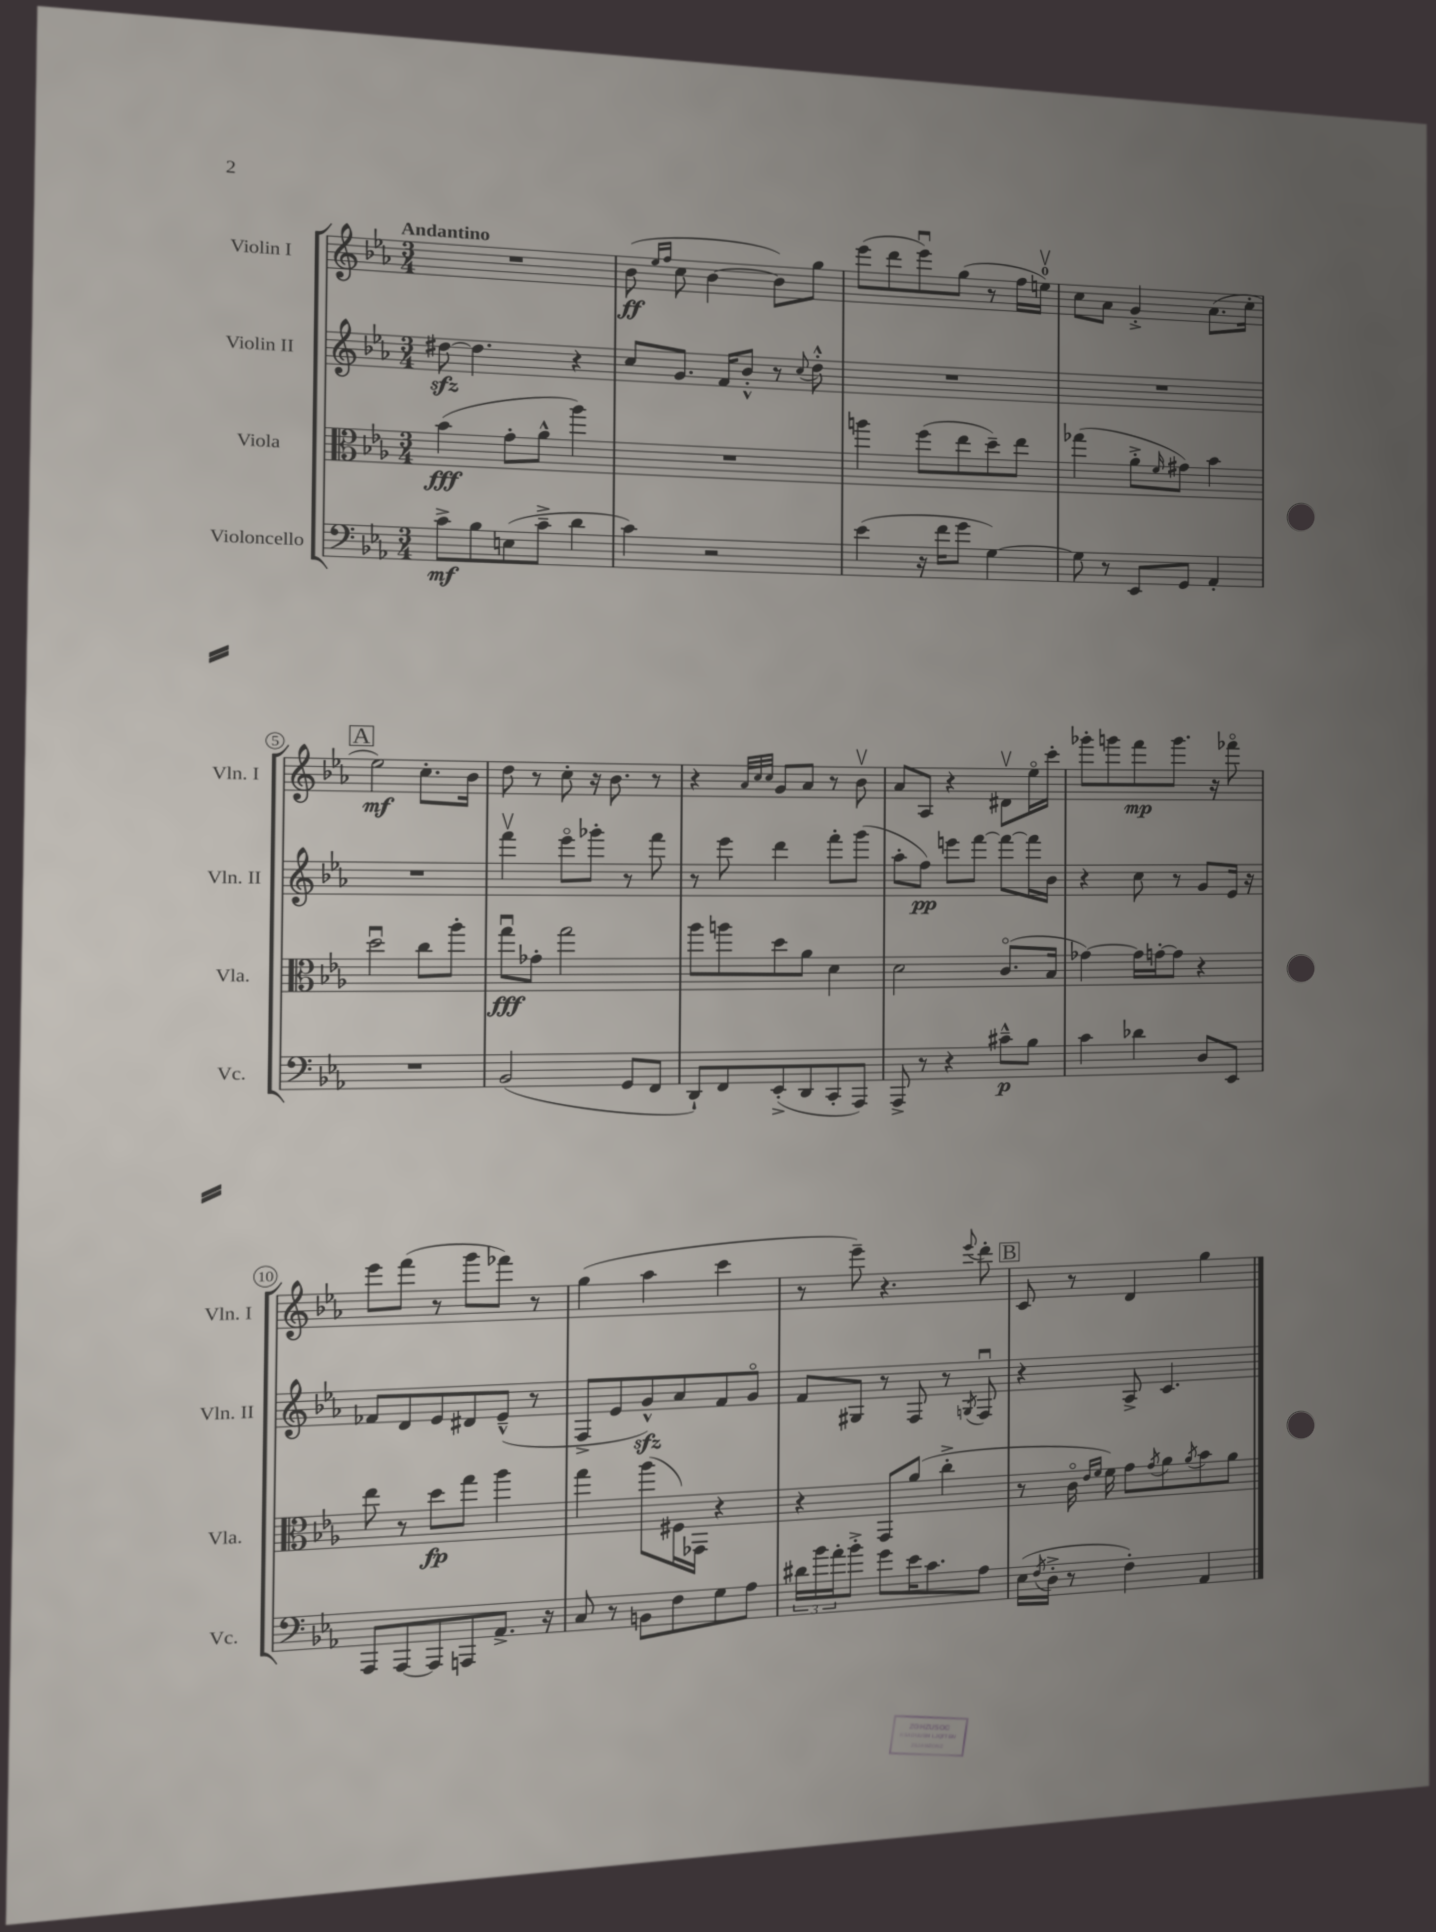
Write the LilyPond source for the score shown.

<<
\new StaffGroup <<
\new Staff = "s0" \with { instrumentName = "Violin I" shortInstrumentName = "Vln. I" } {
    \clef treble \key ees \major \numericTimeSignature \time 3/4 \tempo "Andantino"
    R2. |
    bes'8\ff( \grace { ees''16 f''16 } c''8 bes'4~ bes'8) g''8 |
    ees'''8( d'''8 ees'''8\downbow) g''8( r8 f''16 e''16-0\upbow) |
    c''8 aes'8 g'4-.-> aes'8.( c''16-. |
    \mark \markup { \box "A" } ees''2\mf) c''8.-. bes'16 |
    d''8 r8 c''8-. r16 bes'8. r8 |
    r4 \grace { aes'32 c''32 c''32 } g'8 aes'8 r8 bes'8\upbow |
    aes'8 aes8 r4 dis'8\upbow ees''16\flageolet c'''16-. |
    ges'''8-. g'''8 f'''8\mp g'''8. r16 fes'''8\flageolet |
    ees'''8 f'''8( r8 g'''8 fes'''8) r8 |
    g''4( aes''4 c'''4 |
    r8 ees'''8--) r4. \appoggiatura { ees'''8 } d'''8-. |
    \mark \markup { \box "B" } c'8 r8 d'4 g''4 \bar "|." |
}
\new Staff = "s1" \with { instrumentName = "Violin II" shortInstrumentName = "Vln. II" } {
    \clef treble \key ees \major \numericTimeSignature \time 3/4
    dis''8~\sfz dis''4. r4 |
    c''8 g'8. f'16 bes'8-.-^ r8 \appoggiatura { c''8 } d''8-.-^ |
    R2. |
    R2. |
    \mark \markup { \box "A" } R2. |
    f'''4\upbow ees'''8\flageolet ges'''8-. r8 f'''8 |
    r8 ees'''8 d'''4 f'''8-. g'''8( |
    aes''8-. f''8\pp) e'''8 f'''8~ f'''8~ f'''16 bes'16 |
    r4 c''8 r8 g'8 ees'16 r16 |
    fes'8 d'8 ees'8 dis'8 ees'8---^( r8 |
    f8-> ees'8 g'8-^\sfz) aes'8 f'8 g'8\flageolet |
    f'8 gis8 r8 f8 r8 \acciaccatura { g8 } f8\downbow |
    \mark \markup { \box "B" } r4 aes8-> c'4. \bar "|." |
}
\new Staff = "s2" \with { instrumentName = "Viola" shortInstrumentName = "Vla." } {
    \clef alto \key ees \major \numericTimeSignature \time 3/4
    bes'4\fff( g'8-. aes'8-^ aes''4) |
    R2. |
    a''4 f''8( ees''8 d''8--) ees''8 |
    ges''4( aes'8-.-> \grace { f'16 } gis'8) bes'4 |
    \mark \markup { \box "A" } d''2\downbow c''8 aes''8-. |
    g''8\downbow\fff ges'8-. g''2 |
    aes''8 a''8 d''8 aes'8 d'4 |
    d'2 c'8.\flageolet( bes16 |
    ges'4~) ges'16 g'16~-. g'8 r4 |
    ees''8 r8 d''8\fp g''8 aes''4 |
    g''4 aes''8( fis16) ges,16 r4 |
    r4 g,8 aes'8( c''4-.-> |
    \mark \markup { \box "B" } r8 c'16\flageolet \grace { ees'16 f'16 } f'16) g'8 \acciaccatura { g'8 } aes'8 \acciaccatura { aes'8 } bes'8 aes'8 \bar "|." |
}
\new Staff = "s3" \with { instrumentName = "Violoncello" shortInstrumentName = "Vc." } {
    \clef bass \key ees \major \numericTimeSignature \time 3/4
    c'8->\mf bes8 e8( c'8---> d'4 |
    c'4) r2 |
    ees'4( r16 f'16 g'8 g4~) |
    g8 r8 ees,8 g,8 aes,4-. |
    \mark \markup { \box "A" } R2. |
    bes,2( g,8 f,8 |
    d,8-!) f,8 ees,8-.->( d,8 c,8-. aes,,8) |
    aes,,8-> r8 r4 cis'8---^\p bes8 |
    c'4 des'4 d8 ees,8 |
    aes,,8 aes,,8~ aes,,8 a,,8 aes,8.-> r16 |
    c8 r8 b,8 f8 g8 aes8 |
    \tuplet 3/2 { dis'16 bes'16 aes'16-. } bes'8-.-> g'8 ees'16 c'8. aes8 |
    \mark \markup { \box "B" } ees16( \acciaccatura { f8 } d16-.-> r8 f4-.) aes,4 \bar "|." |
}
>>
>>
\layout { \context { \Score \override BarNumber.stencil = #(make-stencil-circler 0.1 0.3 ly:text-interface::print) } }
